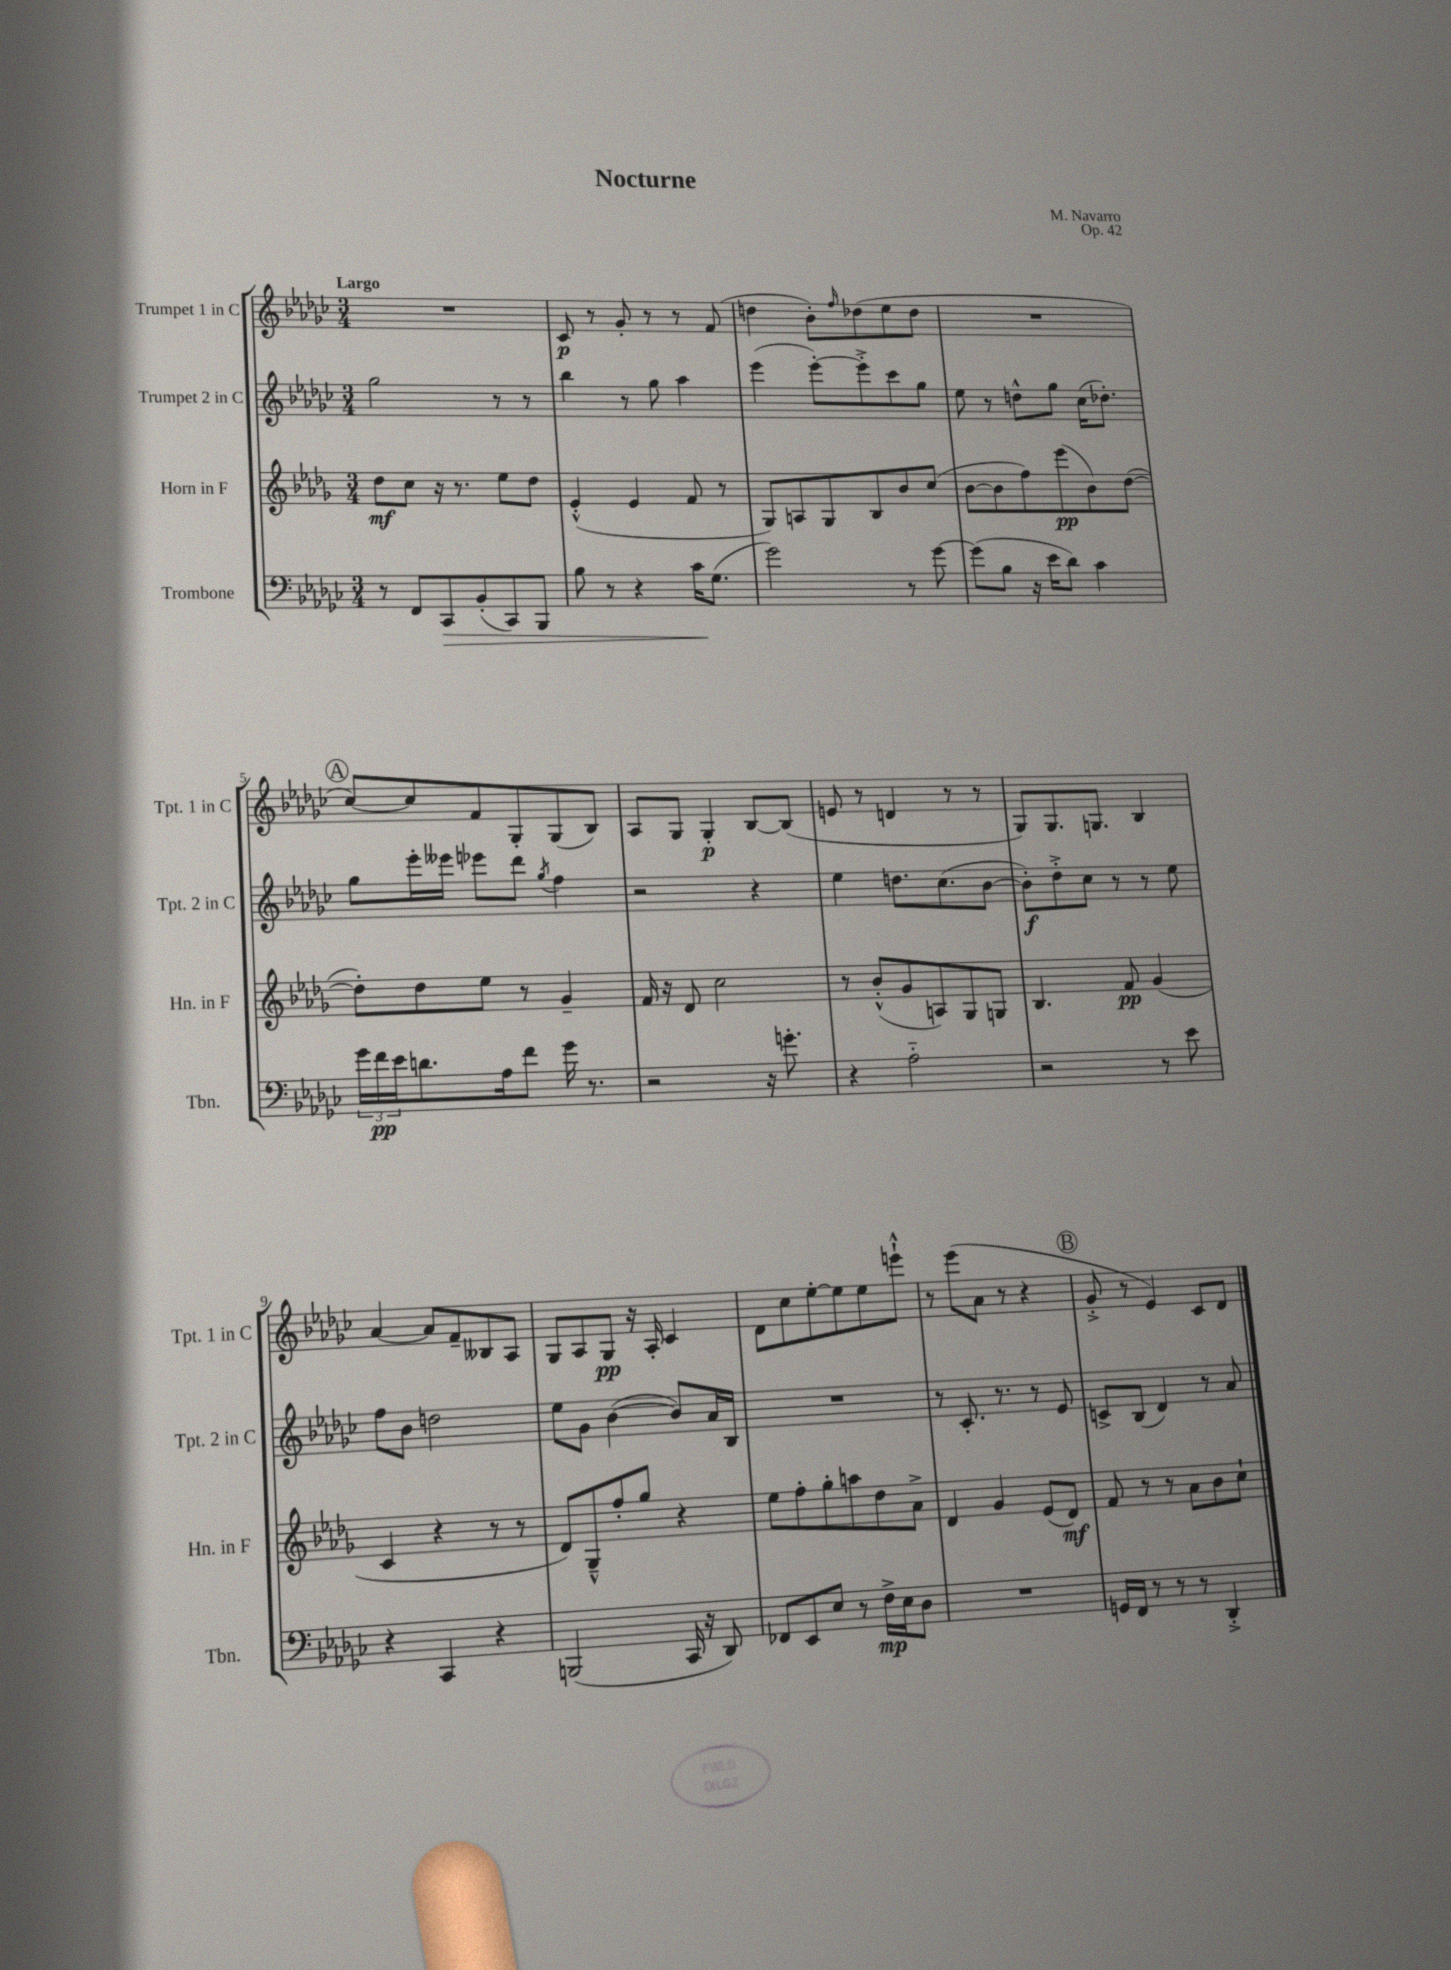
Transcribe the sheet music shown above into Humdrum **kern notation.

**kern	**kern	**kern	**kern
*staff4	*staff3	*staff2	*staff1
*clefF4	*clefG2	*clefG2	*clefG2
*k[b-e-a-d-g-c-]	*k[b-e-a-d-g-]	*k[b-e-a-d-g-c-]	*k[b-e-a-d-g-c-]
*M3/4	*M3/4	*M3/4	*M3/4
8r	8dd-	2gg-	2.r
8FF	8cc	.	.
8CC-	16r	.	.
.	8.r	.	.
(8BB-'	.	.	.
8CC-)	8ee-	8r	.
8BBB-	8dd-	8r	.
=	=	=	=
8B-	(4e-'^^	4bb-	8c-
8r	.	.	8r
4r	4e-	8r	8g-'
.	.	8gg-	8r
16c-	8f	4aa-	8r
(8.G-	.	.	.
.	8r	.	(8f
=	=	=	=
2g-)	8G-)	(4eee-	4dd
.	8A	.	.
.	8G-	[8eee-')	8b-')
.	.	.	16qqff
.	8B-	8eee-'^]	(8dd-
8r	8b-	8ccc-	8ee-
[8g-	(8cc	8gg-	8dd-
=	=	=	=
(8g-]	[8b-	8ee-	2.r
8B-	8b-]	8r	.
16r	8ff)	8dd^^	.
16e-	.	.	.
8d-)	(8eee-	8gg-	.
4c-	8b-)	(16cc-	.
.	.	8.dd-')	.
.	([8dd-	.	.
=	=	=	=
24g-	8dd-'])	8gg-	[8cc-)
24f	.	.	.
24e-	.	.	.
8.d	8dd-	16eee-'	8cc-]
.	.	16eee--	.
.	8ee-	8eee-	8f
16A-	.	.	.
8f	8r	8ddd-	8G-'
.	.	8qgg-	.
16g-	4g-~	4ff	(8G-
8.r	.	.	.
.	.	.	8B-)
=	=	=	=
2r	16f	2r	8A-
.	16r	.	.
.	8d-	.	8G-
.	2cc	.	4G-'
16r	.	4r	[8B-
8.g'	.	.	.
.	.	.	(8B-]
=	=	=	=
4r	8r	4ee-	8e
.	(8b-'^^	.	8r
2A-'~	8g-	8.dd	4d
.	8A)	.	.
.	.	(8.cc-	.
.	8G-	.	8r
.	8G	[8b-	8r
=	=	=	=
2r	4.B-	8b-'])	8G-)
.	.	8dd-'^	8.G-
.	.	8cc-	.
.	.	.	8.G
.	8f	8r	.
8r	(4g-	8r	4B-
8e-	.	8ee-	.
=	=	=	=
4r	4c	8ff	[4a-
.	.	8b-	.
4CC-	4r	2dd	8a-]
.	.	.	8f~
4r	8r	.	8B--
.	8r	.	8A-
=	=	=	=
(2BBB	8d-)	8ee-	8G-
.	8G-~^^	8g-	8A-
.	8ff'	([4b-	8G-
.	8gg-	.	16r
.	.	.	16A-'
16CC-	4r	8b-])	4c-
16r	.	.	.
8DD-)	.	16a-	.
.	.	16B-	.
=	=	=	=
8FF-	8ee-	2.r	8d-
8EE-	8ff'	.	8cc-
8E-	8gg-'	.	[8ee-'
8r	8aa	.	8ee-]
16F^	8dd-	.	8ee-
16E-	.	.	.
8D-	8a-^	.	8eee`^^
=	=	=	=
2.r	4d-	8r	8r
.	.	8.c-'	(8eee-
.	4g-	.	8a-
.	.	8.r	.
.	.	.	8r
.	(8e-	8r	4r
.	8d-)	8e-	.
=	=	=	=
16GG	8f	8c^	8g-'^
16FF	.	.	.
8r	8r	(8B-	8r
8r	8r	4d-)	4e-)
8r	8a-	.	.
4DD-'^	8b-	8r	8c-
.	8cc`	8a-	8d-
==	==	==	==
*-	*-	*-	*-
